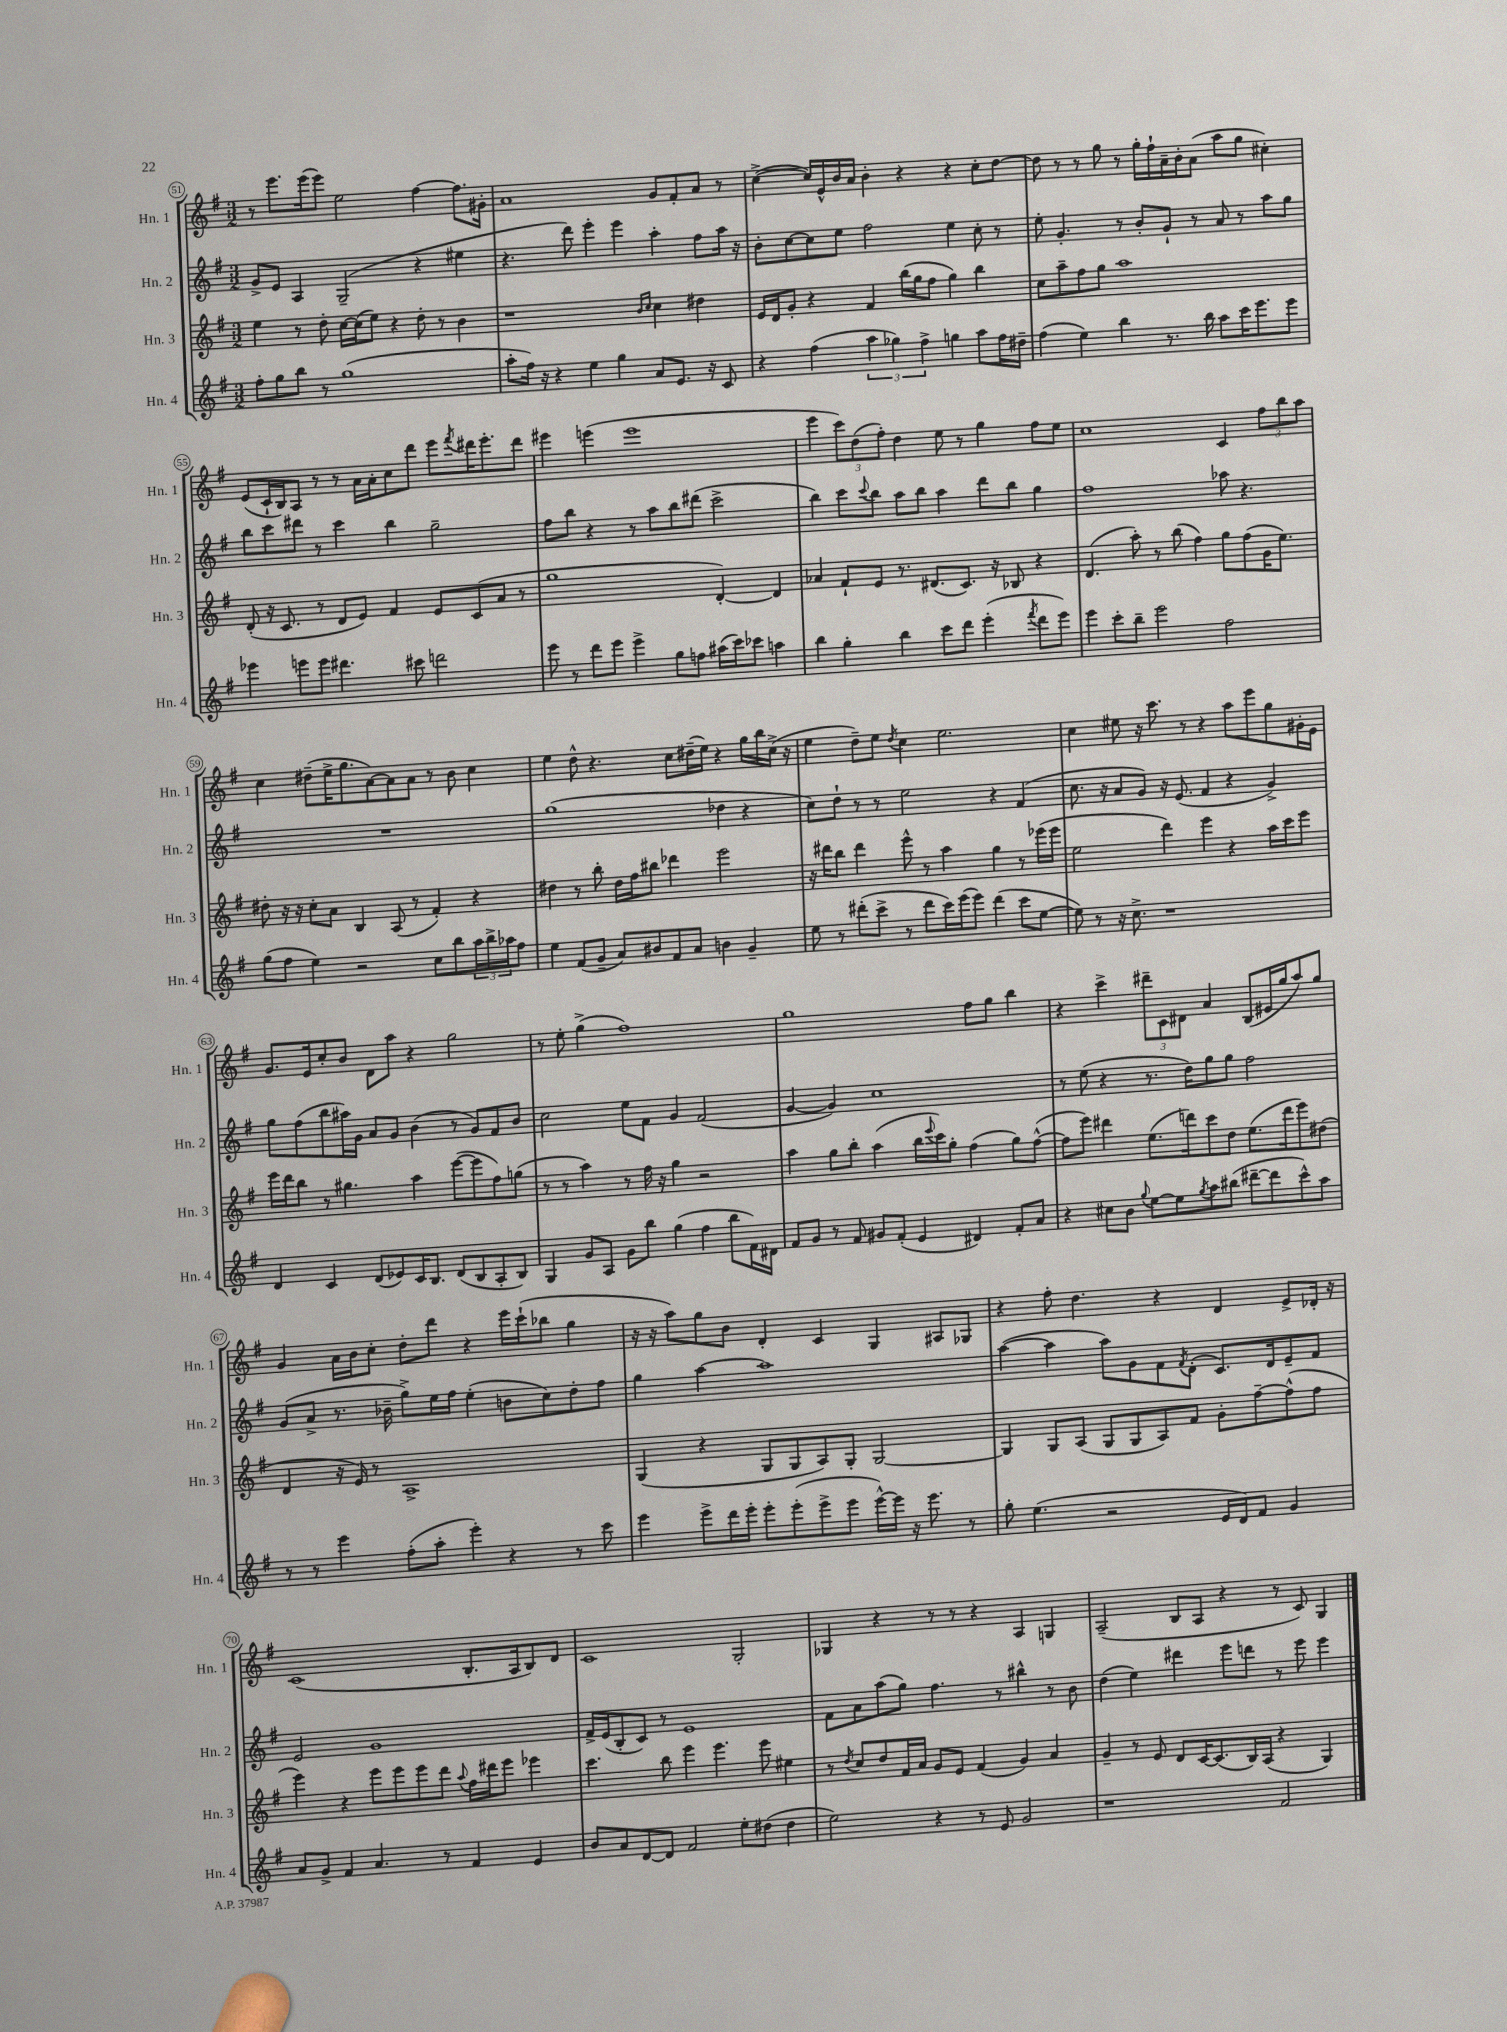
<<
\new StaffGroup <<
\new Staff = "s0" \with { instrumentName = "Hn. 1" shortInstrumentName = "Hn. 1" } {
    \clef treble \key g \major \numericTimeSignature \time 3/2
    r8 e'''8. e'''16( e'''8) e''2 fis''4~ fis''8. gis'16-. |
    a'1 g'8 fis'8-. a'8 r8 |
    c''4~->( c''16) e'16-^ b'16 a'16 b'4-. r4 r4 c''8-. d''8~ |
    d''8 r8 r8 g''8 r8 g''16-. fis''16-! a'16-- b'16-. a'8( a''8 g''8 cis''4-.) |
    e'8( c'16-! b16) a8 r8 r8 a'16 a'16-. c''8 d'''8 e'''8 \acciaccatura { fis'''8 } dis'''16 e'''8.-. dis'''8 |
    eis'''4 e'''4( e'''1 |
    e'''4 \tuplet 3/2 { c'''8) d''8( fis''8-.) } d''4 e''8 r8 g''4 fis''8 e''8 |
    c''1 c'4 \tuplet 3/2 { fis''8 b''8 a''8 } |
    c''4 dis''8--( e''16-> g''8. a'8~) a'8 a'8 r8 b'8 c''4 |
    e''4 d''8-^ r4. c''8 dis''16--( e''16) r4 g''16 b''16 c''16->( r16 |
    e''4 d''8--) e''8 \acciaccatura { d''8 } c''4 e''2. |
    c''4 eis''8 r16 c'''8. r8 r4 a''8 e'''8 g''8 gis'16-. e'16 |
    g'8. e'16 c''8-. b'8 d'8 a''8 r4 g''2 |
    r8 e''8-. g''4->( fis''1) |
    g''1 fis''8 g''8 b''4 |
    r4 c'''4-> \tuplet 3/2 { dis'''8-- c'8 dis'8 } a'4 b8( eis'16 g''16 a''8) g''8 |
    g'4 a'16 b'16 c''8-. d''8-. d'''8 r4 e'''16 c'''16-!( bes''8 g''4 |
    r16 r16 a''8) g''8 b'8 d'4-. c'4 g4 ais8 ges8 |
    r4 fis''8-. d''4. r4 d'4 e'8-> des'16-. r16 |
    c'1( b8.-. a16 b8) d'8 |
    c'1 g2-. |
    ges4 r4 r8 r8 r4 a4 g4 |
    a2--( b8 a8 r4 r8 c'8) g4 \bar "|." |
}
\new Staff = "s1" \with { instrumentName = "Hn. 2" shortInstrumentName = "Hn. 2" } {
    \clef treble \key g \major \numericTimeSignature \time 3/2
    g'8-> e'8 a4 g2--( r4 eis''4 |
    r4. d'''8) e'''4-. e'''4 a''4-. fis''8 a''16 r16 |
    b'8-. c''8~ c''8 e''8 fis''2 e''4 c''8-. r8 |
    e''8-. g'4.-. r8 b'8-. g'8-! r8 a'8 r8 a''8 g''8 |
    b''8 c'''8 dis'''8 r8 c'''4 b''4 g''2-- |
    fis''8 b''8 r4 r8 a''8 b''8 dis'''8( c'''2-> |
    b''4) c'''8 \appoggiatura { c'''8 } b''8 a''8 b''8 a''4 d'''8 b''8 g''4 |
    fis''1 aes''8 r4. |
    R1. |
    g''1( des''4 r4 |
    c''8) d''8-! r8 r8 e''2 r4 fis'4( |
    c''8. r16 a'8 g'8) r16 e'8.( fis'4 r4 g'4->) |
    g''8 fis''8( b''8 ais''16) g'16 a'8 g'8 b'4( r8 g'8) fis'8 b'8 |
    c''2 e''8 fis'8 g'4 fis'2( |
    g'4~ g'4) c''1 |
    r8 e''8( r4 r8. d''16) g''8 g''8 fis''2 |
    g'8( a'8-> r8. bes'16-- g''8->) e''16 fis''16 e''4-.( b'8 c''8) d''8-. fis''8 |
    g''4 a''4~ a''1 |
    a''4~( a''4 a''8) g'8 fis'8 \acciaccatura { fis'8 } d'8-.( c'8.) d'16 e'8-- fis'8 |
    e'2 g'1 |
    fis'16-> e'16( b8-. c'8) r8 e'1 |
    fis'8 a'8 a''8( g''8) fis''4. r8 bis''4-^ r8 b'8 |
    d''4( e''4) dis'''4 e'''8 d'''8 r8 e'''8 e'''4 \bar "|." |
}
\new Staff = "s2" \with { instrumentName = "Hn. 3" shortInstrumentName = "Hn. 3" } {
    \clef treble \key g \major \numericTimeSignature \time 3/2
    e''4 r8 d''8-. c''16~ c''16( e''8) r4 d''8-. r8 b'4 |
    r1 \grace { b'16 c''16 } c''4 dis''4 |
    e'16 d'16 g'8-. r4 fis'4 b''16( g''16 fis''8 g''4) b''4 |
    c''8 a''8-- fis''8 g''8 a''1 |
    d'8-.( r16 c'8. r8 d'8 e'8) fis'4 e'8 c'8( a'8 r8 |
    g''1 d'4~-.) d'4 |
    aes'4 fis'8-! e'8 r8. dis'8.( c'8.) r16 bes8 r4 |
    d'4.( a''8-.) r8 b''8( fis''4) g''8 fis''8( g'16 e''8.) |
    dis''8-. r16 r16 c''8-. a'8 b4 a8( r8 fis'4-.) r4 |
    dis''4 r8 b''8-. dis''16 fis''16 bis''8 des'''4 e'''2 |
    r16 dis'''16 b''8 dis'''4 e'''8-^ r8 a''4 g''4 r8 ees'''16( ees'''16 |
    e''2 d'''4) e'''4 r4 a''16 c'''16 e'''8 |
    e'''16 d'''16 b''8 r8 gis''4. a''4 e'''8~( e'''8 fis''8) g''8( |
    r8 r8 a''4) r8 fis''16 r16 g''4 r2 |
    a''4 g''8 b''8-. a''4( b''16 \appoggiatura { e'''8 } c'''16) g''8-. fis''4( g''8) fis''8~-^( |
    fis''8 e'''8) dis'''4 e''8.( d'''16) c'''8 d''8 e''8.( d'''16 e'''8) dis''8( |
    d'4 r16 e'16) r8 a1-> |
    g4( r4 g8 g8 a8) g8-. g2~ |
    g4 g8 a8( g8 g8 a8) fis'8 g'8-. fis''8~-- fis''8-^( fis''8 |
    e'''4) r4 e'''8 e'''8 e'''8 d'''8 \appoggiatura { a''8 } fis''16 dis'''16 e'''8 ees'''4 |
    c'''4. b''8 e'''4 e'''4. e'''8 eis''4 |
    r8 \acciaccatura { d''8 } c''8 d''8 fis'16 a'16 g'8 e'8 fis'4( g'4) a'4 |
    g'4-- r8 e'8 d'8 c'16~ c'8.( b16) a16( r4 g4) \bar "|." |
}
\new Staff = "s3" \with { instrumentName = "Hn. 4" shortInstrumentName = "Hn. 4" } {
    \clef treble \key g \major \numericTimeSignature \time 3/2
    fis''8-. g''8 b''8 r8 g''1( |
    a''8-. fis''16) r16 r4 e''4 g''4 a'8 e'8. r16 c'8 |
    r4 fis''4( \tuplet 3/2 { a''4 ges''4) fis''4-> } g''4 a''8 fis''16 dis''16-- |
    fis''4( e''4) b''4 r8. b''16 a''8 c'''16 e'''8. e'''8 |
    ees'''4 e'''8 e'''8 dis'''4. cis'''8 d'''2 |
    e'''8 r8 d'''8 e'''8 e'''4-> g''8 f''8 ais''16( c'''16) ces'''8 a''4 |
    b''4 g''4-. b''4 c'''8 d'''8 e'''4-.( \acciaccatura { fis'''8 } d'''8 e'''8) |
    e'''4 c'''8-. b''8-- e'''2 fis''2 |
    g''8( fis''8 e''4) r2 c''8 b''8 \tuplet 3/2 { a''16 b''16-> aes''16 } fis''8 |
    e''4 fis'8( g'8-- a'8) bis'8 fis'8 a'8 b'4 g'4-- |
    e''8 r8 dis'''8-.( c'''8-> r8 dis'''8 c'''16) e'''16( e'''8) dis'''4( c'''8 e''8~ |
    e''8) r8 r16 c''8.-> r1 |
    d'4 c'4 d'8( ees'8) c'16 b8. d'8( b8 a8-. b8) |
    g4 g'8 a8 g'8 b''8 g''4( fis''4 b''8 fis'16) dis'16 |
    fis'8 g'8 r8 fis'8 gis'8 fis'8-.( e'4 dis'4) fis'8-. a'8 |
    r4 cis''8 b'8 \appoggiatura { g''8 } e''8~ e''8 \acciaccatura { g''8 } a''8 bis''8( dis'''8~-- dis'''8 c'''8-^) a''8 |
    r8 r8 e'''4 fis''8-.( a''8-. e'''4-.) r4 r8 c'''8 |
    e'''4 e'''8-> d'''16 e'''16-. e'''8-. e'''8-.( e'''8-> e'''8 e'''16~-^) e'''16 r16 e'''8. r8 |
    g''8-. e''4.( r2 e'16 d'16) fis'8 g'4 |
    a'8 g'8-> fis'4 a'4. r8 fis'4 e'4 |
    b'8 a'8 d'8~ d'8 fis'2 e''8-. dis''8( dis''4 |
    e''2) r4 r8 e'8 g'2 |
    r1 fis'2 \bar "|." |
}
>>
>>
\layout { \context { \Score currentBarNumber = #51 \override BarNumber.stencil = #(make-stencil-circler 0.1 0.3 ly:text-interface::print) } }
